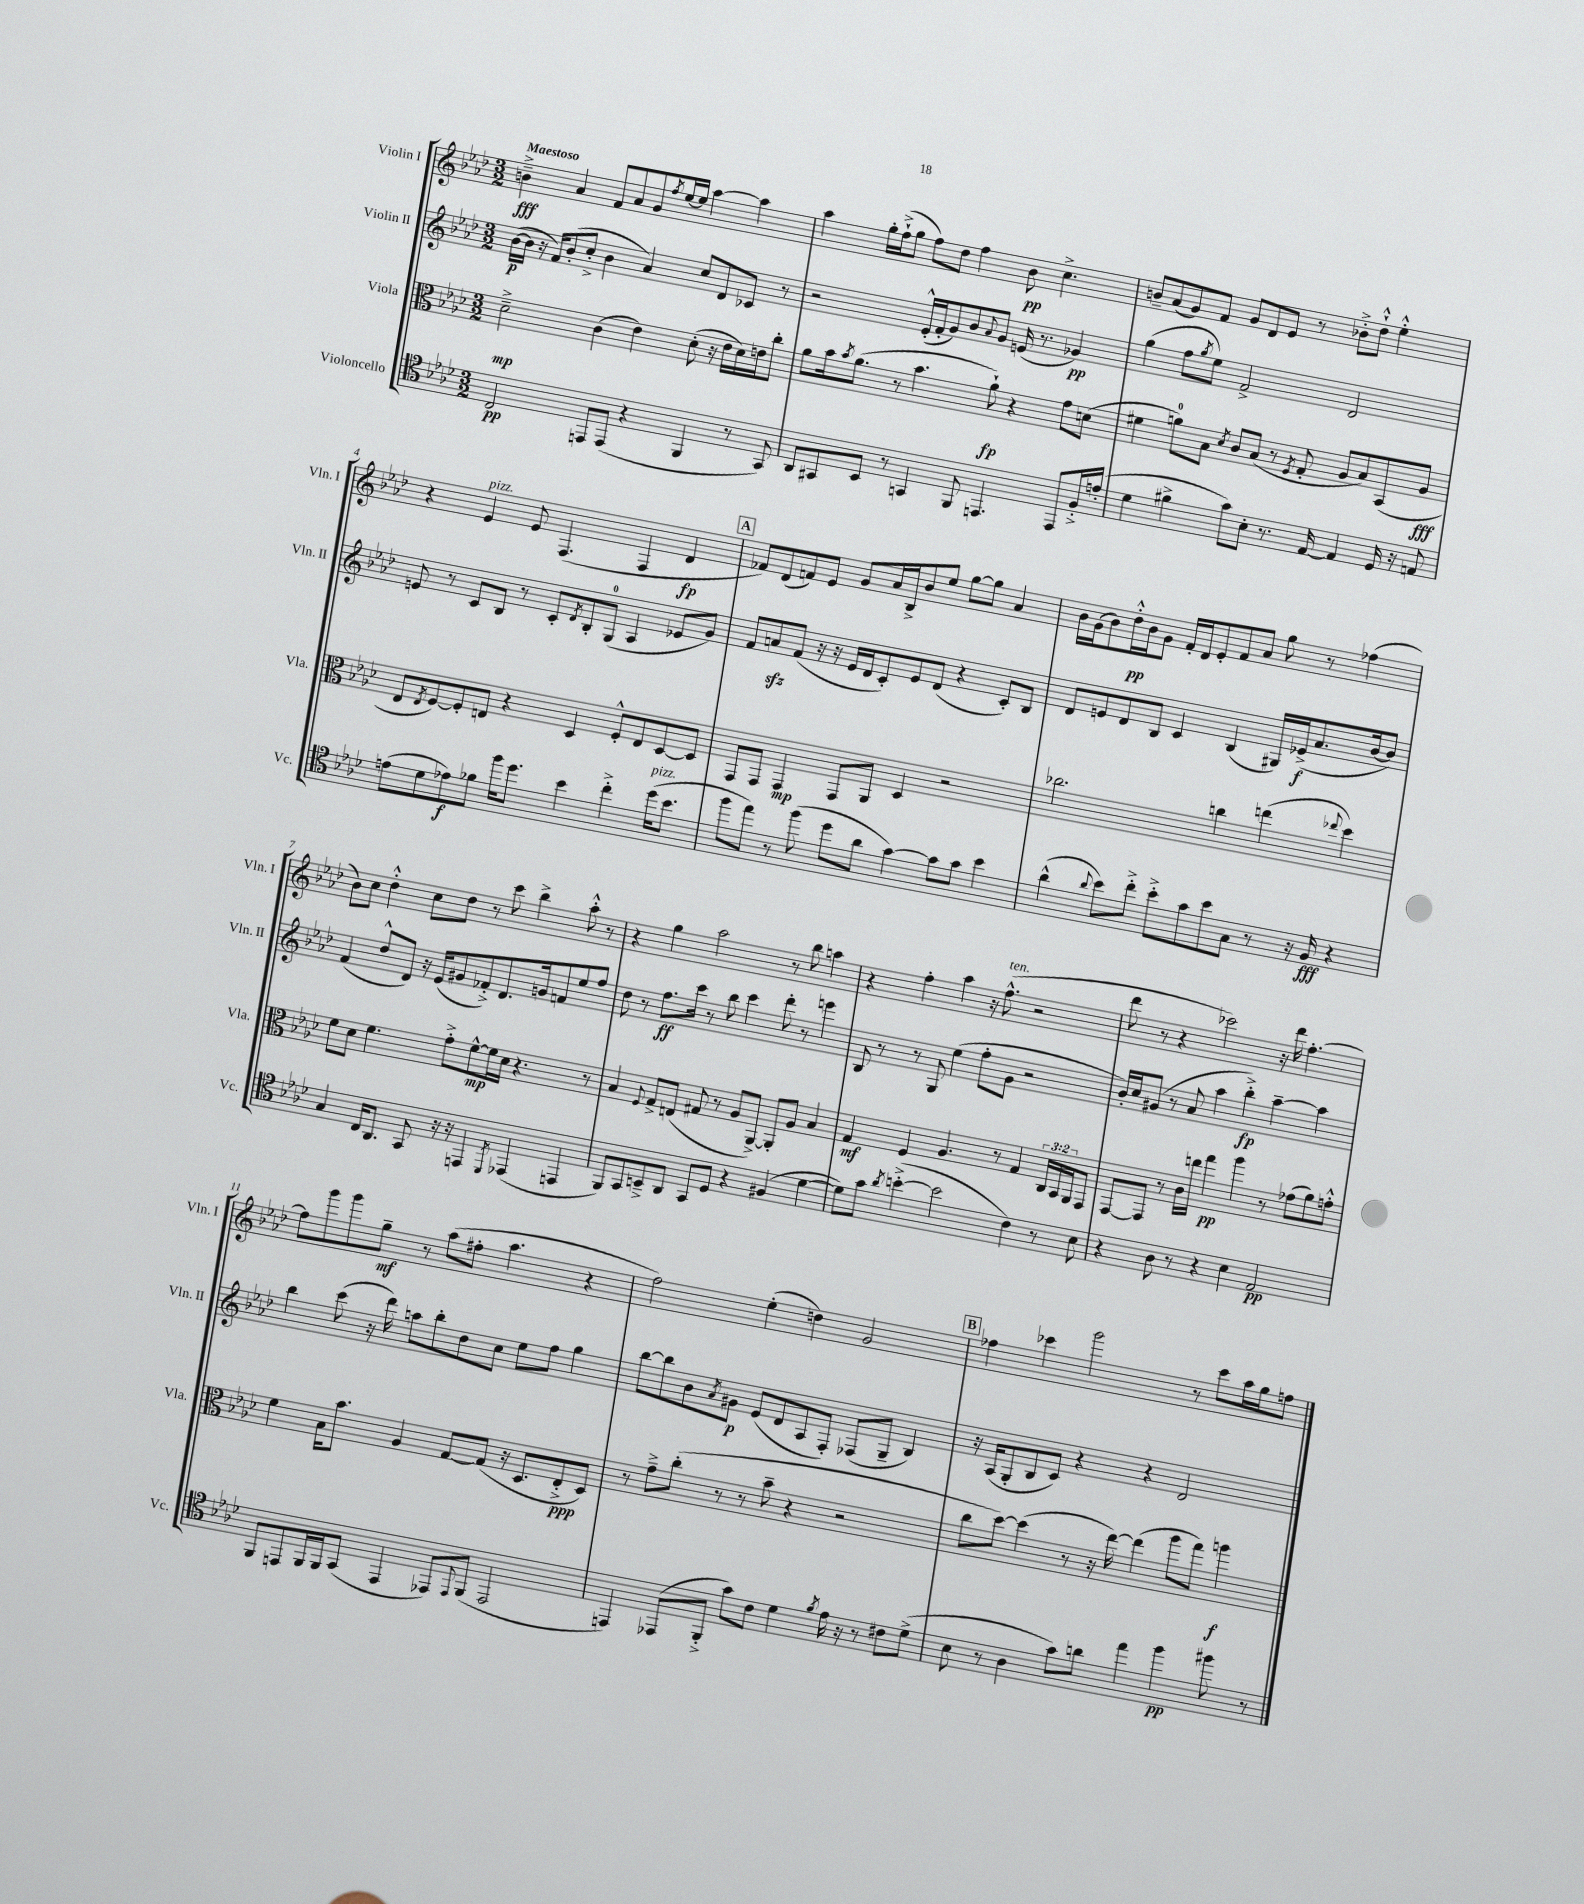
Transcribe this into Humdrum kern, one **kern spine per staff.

**kern	**kern	**kern	**kern
*staff4	*staff3	*staff2	*staff1
*clefC4	*clefC3	*clefG2	*clefG2
*k[b-e-a-d-]	*k[b-e-a-d-]	*k[b-e-a-d-]	*k[b-e-a-d-]
*M3/2	*M3/2	*M3/2	*M3/2
2C	2d-~^	([16b-	4b~^
.	.	16b-]	.
.	.	16r	.
.	.	16f)	.
.	.	(8b-'	4a-
.	.	8cc'^	.
8EE	(4c	4b-	8f
(8EE	.	.	8a-
4r	4e-)	4a-)	8g
.	.	.	8qff
.	.	.	[16ee-
.	.	.	16ee-]
4FF	(8d-'	8cc	[4aa-
.	16r	8d-	.
.	16e-	.	.
8r	16d-)	8c-	4aa-]
.	16e	.	.
8GG)	8cc'	8r	.
=	=	=	=
8AA-	8a-	2r	4aa-
8GG#	16b-	.	.
.	8qb-	.	.
.	(8.a-	.	.
8BB-	.	.	16gg'
.	.	.	(16ff`^
8r	8r	.	8gg
4GG	4.b-	(16e-'^^	8ff)
.	.	16f'	.
.	.	8g)	8dd-
8FF	.	8b-	4ff
.	.	8qqa-	.
4.EE	8a-`)	8g	.
.	4r	(16e	8b-
.	.	8.r	.
.	.	.	4.cc^
8EE	8g	4g-)	.
16F'^	(8d	.	.
(16e'	.	.	.
=	=	=	=
4d-	4f#	(4gg	8b~
.	.	.	(8a-
4f#^	8a)	8ff	8g)
.	.	8qgg	.
.	8B-	8ee-)	8f
.	8qd-	.	.
8g)	8c	2f^	8g
8B-'	(8B-	.	8d-
8.r	8r	.	8e-
.	8qF	.	.
.	8G'	.	8r
[16E-	.	.	.
4E-]	8A-	2d-	8b-'^
.	8B-)	.	8dd-`^^
16D-	(8BB-	.	4ee-'^^
16r	.	.	.
8E	8A-	.	.
=	=	=	=
(8e	8E-	8e	4r
.	8qE-	.	.
8d-	[8F)	8r	.
8e-)	8F']	8c	4e-
8f-	8E	8B-	.
16ff	4r	8r	8e-
8.dd-	.	.	.
.	.	8c'	(4.F
.	.	8qd-	.
4b-	4D-	8B-'	.
.	.	(8G	.
4cc'^	8F'^^	4A-	4F
.	8E	.	.
(16dd-	[8D-	8e-	4d-
8.b-	.	.	.
.	8D-]	8g)	.
=	=	=	=
8ff	8GG	8f	8f-)
8ee-)	8GG	8a	(8d-
8r	4GG	(8f	8f)
(8ff	.	16r	8e-
.	.	16r	.
8dd-	8GG	16e-	8g
.	.	16d-	.
8a-	8AA-	8c')	16a-
.	.	.	16B-^
[4g)	4D-	8e-	8b-
.	.	(8d-	8ee-
8g]	2r	4r	[8gg
8g	.	.	8gg]
4b-	.	8c')	4a-
.	.	8B-	.
=	=	=	=
(4a-^^	2.cc-	8d-	16b-
.	.	.	(16g
.	.	8e	8b-)
8qqa-	.	.	.
8b-)	.	8d-	16dd-'^^
.	.	.	16b-
8cc'^	.	8B-	8g
8b-'^	.	4c	16f'
.	.	.	16d-
8g	.	.	8e-'
8b-	4cc	(4B-	8f
8G	.	.	8a-
8r	(4ee	16G#)	8gg
.	.	(16e-^	.
16r	.	8.a-	8r
16F	.	.	.
.	8qqee-	.	.
4r	4dd-)	.	(4ff-
.	.	[16b-	.
.	.	8b-])	.
=	=	=	=
4G	8f	(4f	8b-)
.	8d-	.	8cc
16C	4.f	8dd-^^	4dd-'^^
8.AA-	.	.	.
.	.	8d-)	.
8GG	.	16r	8cc
.	.	(16e-	.
16r	8g'^	8g#	8dd-
16r	.	.	.
4EE	[8f^^	8f-'^)	8r
.	16f]	8.d-	8ccc
.	16d-	.	.
8qDD-	.	.	.
(4EE-	4.r	.	4bb-^
.	.	16g	.
.	.	8f	.
4EE	.	8ee-	8aa-'^^
.	8r	8ff	8r
=	=	=	=
8FF)	4B-	8dd-	4r
8GG	.	8r	.
.	8qqF	.	.
8BB~^	8G^	8.ff	4gg
8AA-	(8E	.	.
.	.	16ccc	.
8GG	8G#	8r	2aa-
8D-	8r	8bb-	.
4r	8A-	4ccc	.
.	[8AA-^)	.	.
(4F#	8AA-']	8ddd-'	8r
.	8A-	8r	8bb-
[4d-	4B-	4eee	4aa
=	=	=	=
8d-])	4G	8B-	4r
8g	.	8r	.
8qa-	.	.	.
([4b'^	4F	8r	4ff'
.	.	8G	.
2b]	4.A-	(4ee-	4aa-
.	.	8ff'	16r
.	.	.	(8.ff^^
.	8r	8g	.
4c)	4G	2r	2r
8r	24C	.	.
.	24BB-	.	.
.	24AA-	.	.
8B-	8GG	.	.
=	=	=	=
4r	[8GG	16b-')	8ddd-
.	.	16cc	.
.	8GG]	(8g#	8r
8A-	8r	8r	4r
8r	16c	8a-	.
.	16ee	.	.
4r	4gg	4aa-	2ccc-)
4B-	4aa-	4bb-'^)	.
2E-	8r	[4aa-~	16r
.	.	.	16ddd-
.	(8g-	.	[4.ff'
.	8a-)	4aa-]	.
.	8g'^^	.	.
=	=	=	=
8FF	4f	4bb-	8ff]
8EE	.	.	8ggg
16FF	16B-	(8ccc	8ggg
16FF	8.b-	.	.
(8GG	.	16r	8gg~
.	.	16ddd-)	.
4EE	4A-	8aa	8r
.	.	8bb-'	(8aa-
8EE-)	[8G	8dd-	8ff#'
8qqEE-	.	.	.
(8FF	(8G]	8cc	4.aa-
2EE-	16r	8ee-	.
.	8.D-	.	.
.	.	8ff	.
.	8E-'^	4gg	4r
.	8D-)	.	.
=	=	=	=
4EE)	8r	[8bb-	2ff)
.	8g~^	8bb-]	.
(8EE-	(8cc'	8b-	.
.	.	8qa-	.
8FF'^	8r	8g#	.
8g)	8r	(8e-	(4ee-'
8c	8b-~	8d-	.
4d-	4r	8A-	4dd)
.	.	8F')	.
8qf	.	.	.
16e-	2r	(8F-	2g
16r	.	.	.
8r	.	8G~	.
8c#	.	4B-)	.
(8d-^	.	.	.
=	=	=	=
8B-	8cc	16r	4ff-
.	.	(16A-	.
8r	[8dd-)	8G'	.
4A-	(4dd-]	8B-	4ccc-
.	.	8c)	.
8g)	8r	4r	2ggg
8a	16r	.	.
.	[16ee-)	.	.
4ee-	(4ee-]	4r	.
4ff	8aa-	2d-	8r
.	8gg)	.	8ccc-
8ff#	4aa	.	16aa-
.	.	.	16gg
8r	.	.	8ff
==	==	==	==
*-	*-	*-	*-
